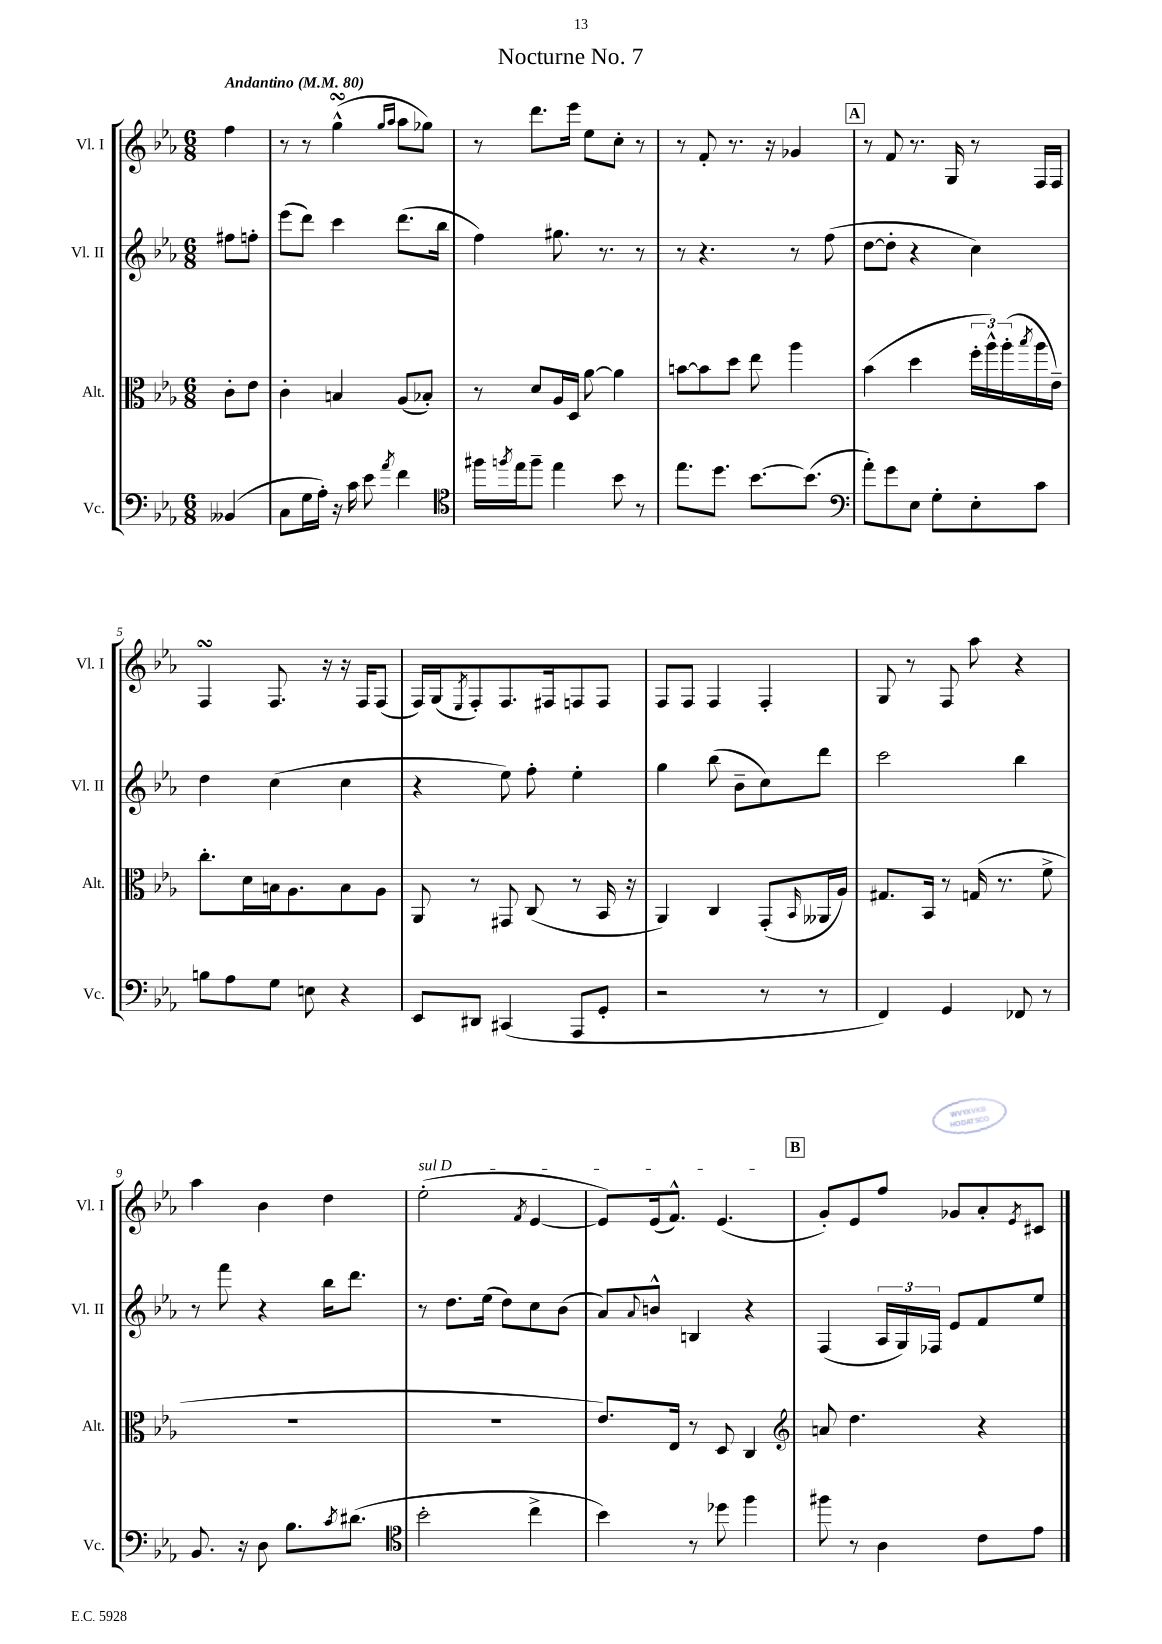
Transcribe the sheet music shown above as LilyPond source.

\header { title = "Nocturne No. 7" }
<<
\new StaffGroup <<
\new Staff = "s0" \with { instrumentName = "Vl. I" shortInstrumentName = "Vl. I" } {
    \clef treble \key ees \major \numericTimeSignature \time 6/8 \partial 4 \tempo "Andantino" 4 = 80
    f''4 |
    r8 r8 g''4-^\turn( \grace { g''16 aes''16 } aes''8 ges''8) |
    r8 d'''8. ees'''16 ees''8 c''8-. r8 |
    r8 f'8-. r8. r16 ges'4 |
    \mark \markup { \box "A" } r8 f'8 r8. g16 r8 f16 f16 |
    f4\turn f8. r16 r16 f16 f8( |
    f16) g16( \acciaccatura { ees8 } f8-.) f8. fis16 f8 f8 |
    f8 f8 f4 f4-. |
    g8 r8 f8 aes''8 r4 |
    aes''4 bes'4 d''4 |
    \once \override TextSpanner.bound-details.left.text = \markup { \italic "sul D" } ees''2-.\startTextSpan( \acciaccatura { f'8 } ees'4~ |
    ees'8) ees'16( f'8.-^) ees'4.\stopTextSpan( |
    \mark \markup { \box "B" } g'8-.) ees'8 f''8 ges'8 aes'8-. \acciaccatura { ees'8 } cis'8 \bar "|." |
}
\new Staff = "s1" \with { instrumentName = "Vl. II" shortInstrumentName = "Vl. II" } {
    \clef treble \key ees \major \numericTimeSignature \time 6/8 \partial 4
    fis''8 f''8-. |
    ees'''8( d'''8) c'''4 d'''8.( bes''16 |
    f''4) gis''8. r8. r8 |
    r8 r4. r8 f''8( |
    \mark \markup { \box "A" } d''8~ d''8-. r4 c''4) |
    d''4 c''4( c''4 |
    r4 ees''8) f''8-. ees''4-. |
    g''4 bes''8( bes'8-- c''8) d'''8 |
    c'''2 bes''4 |
    r8 f'''8 r4 bes''16 d'''8. |
    r8 d''8. ees''16( d''8) c''8 bes'8( |
    aes'8) \appoggiatura { aes'8 } b'8-^ b4 r4 |
    \mark \markup { \box "B" } f4( \tuplet 3/2 { aes16 g16) fes16 } ees'8 f'8 ees''8 \bar "|." |
}
\new Staff = "s2" \with { instrumentName = "Alt." shortInstrumentName = "Alt." } {
    \clef alto \key ees \major \numericTimeSignature \time 6/8 \partial 4
    c'8-. ees'8 |
    c'4-. b4 aes8( bes8-.) |
    r8 d'8 aes16 d16 aes'8~ aes'4 |
    b'8~ b'8 d''8 ees''8 aes''4 |
    \mark \markup { \box "A" } bes'4( d''4 \tuplet 3/2 { f''16-. aes''16-^) aes''16-.( } \acciaccatura { bes''8 } aes''16 ees'16--) |
    c''8.-. d'16 b16 aes8. b8 aes8 |
    aes,8 r8 gis,8 c8( r8 bes,16 r16 |
    aes,4) c4 g,8-.( \grace { bes,16 } aeses,16 aes16) |
    gis8. bes,16 r8 g16( r8. f'8-> |
    R2. |
    R2. |
    ees'8.) ees16 r8 d8 c4 |
    \mark \markup { \box "B" } \clef treble a'8 d''4. r4 \bar "|." |
}
\new Staff = "s3" \with { instrumentName = "Vc." shortInstrumentName = "Vc." } {
    \clef bass \key ees \major \numericTimeSignature \time 6/8 \partial 4
    beses,4( |
    c8 g16 aes16-.) r16 c'16 ees'8 \acciaccatura { aes'8 } f'4 |
    \clef tenor fis''16 \acciaccatura { f''8 } ees''16 f''8-- ees''4 bes'8 r8 |
    ees''8. d''8. bes'8.~ bes'8.( |
    \mark \markup { \box "A" } \clef bass aes'8-.) g'8 ees8 g8-. ees8-. c'8 |
    b8 aes8 g8 e8 r4 |
    ees,8 dis,8 cis,4( aes,,8 g,8-. |
    r2 r8 r8 |
    f,4) g,4 fes,8 r8 |
    bes,8. r16 d8 bes8. \acciaccatura { c'8 } dis'8.( |
    \clef tenor bes'2-. c''4-> |
    bes'4) r8 des''8 f''4 |
    \mark \markup { \box "B" } fis''8 r8 aes4 c'8 ees'8 \bar "|." |
}
>>
>>
